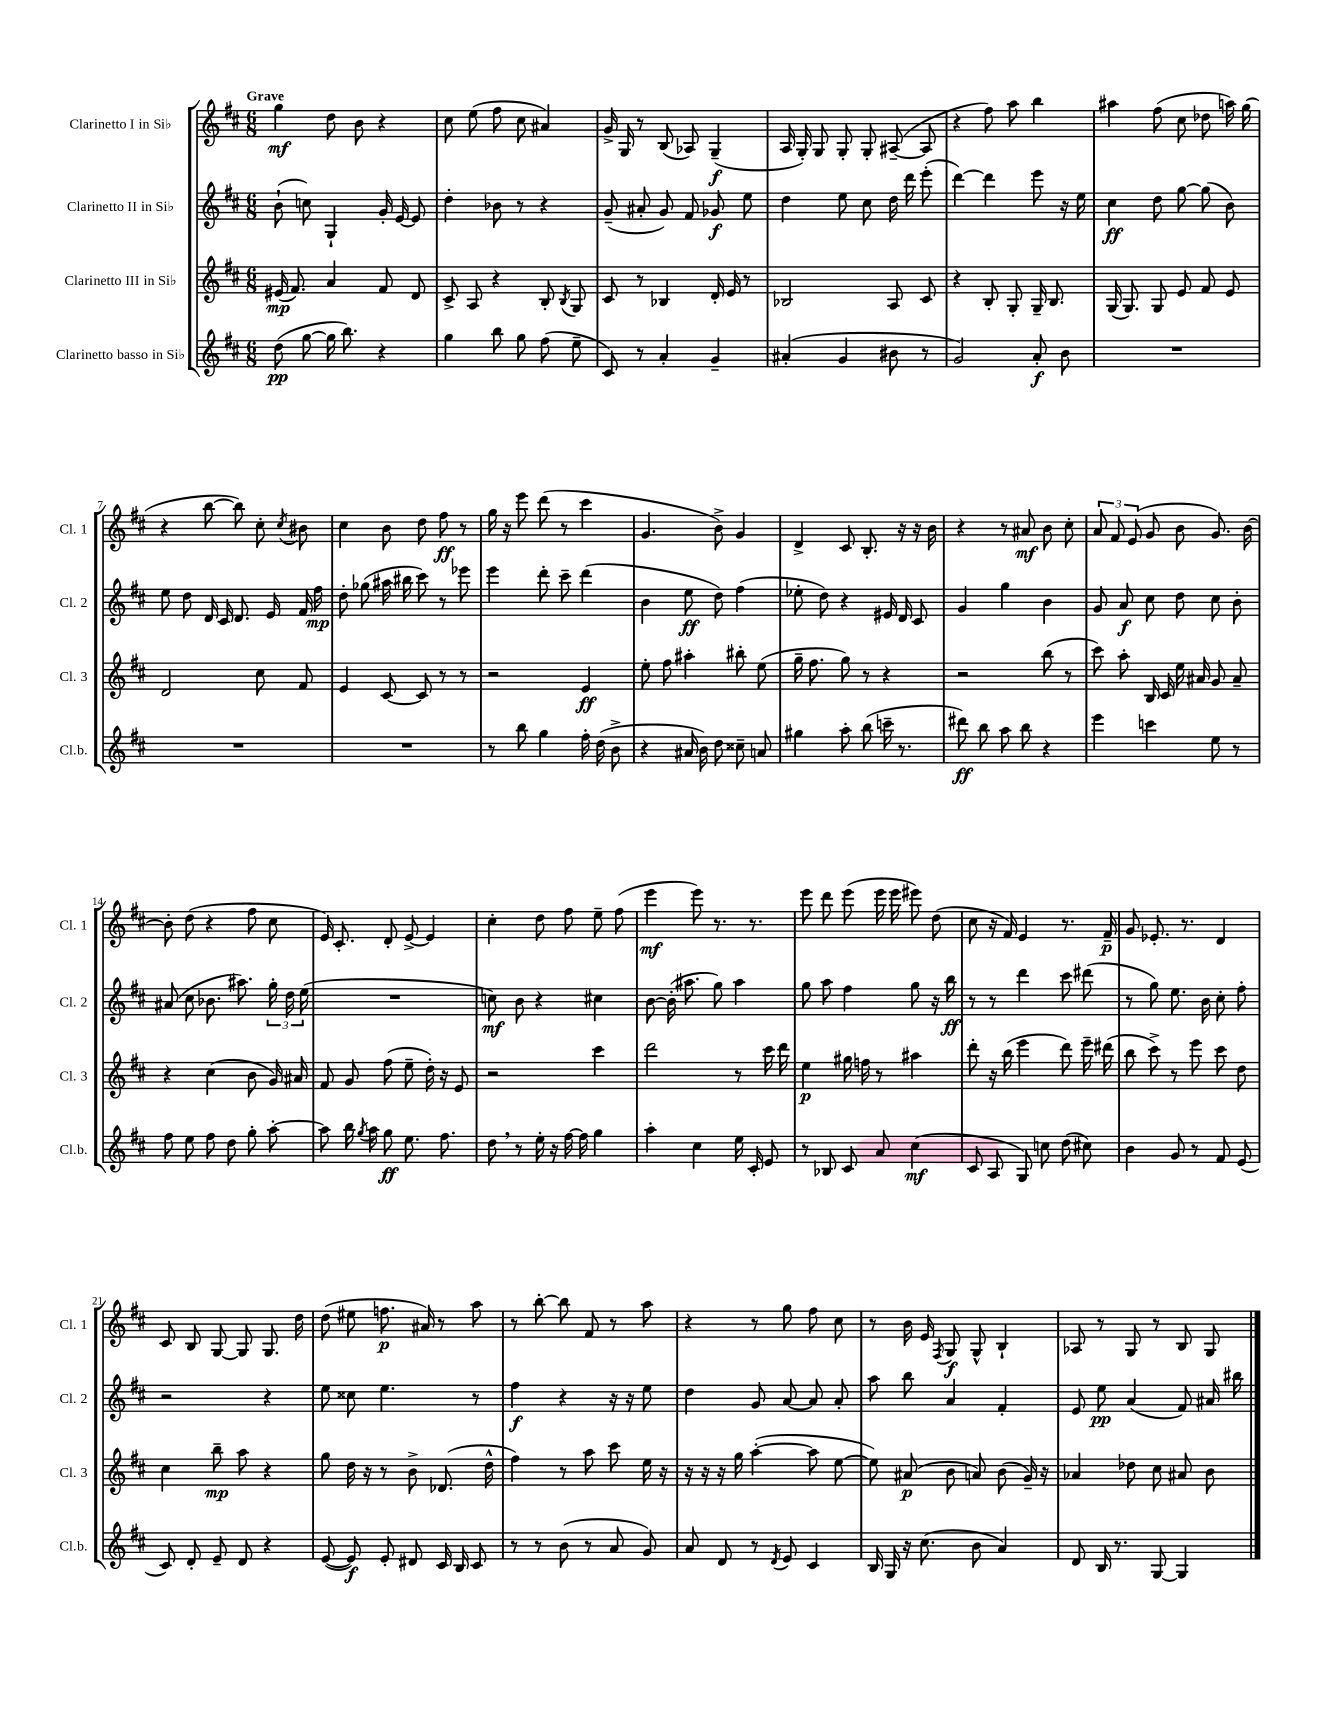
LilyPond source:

<<
\new StaffGroup <<
\new Staff = "s0" \with { instrumentName = "Clarinetto I in Sib" shortInstrumentName = "Cl. 1" } {
    \clef treble \key d \major \numericTimeSignature \time 6/8 \tempo "Grave"
    \autoBeamOff g''4\mf d''8 b'8 r4 |
    cis''8 e''8( fis''8 cis''8 ais'4) |
    g'16-> g16 r8 b8( aes8) g4--\f( |
    a16 g16-.) g8 g8-. g8-. ais8~--( ais8 |
    r4 fis''8) a''8 b''4 |
    ais''4 fis''8( cis''8 des''8 a''16) g''16( |
    r4 b''8~ b''8) cis''8-. \acciaccatura { cis''8 } bis'8 |
    cis''4 b'8 d''8 fis''8\ff r8 |
    g''16 r16 e'''8 d'''8( r8 cis'''4 |
    g'4. b'8->) g'4 |
    d'4-> cis'8 b8.-. r16 r16 b'16 |
    r4 r8 ais'8\mf b'8 cis''8-. |
    \tuplet 3/2 { a'8 fis'8 e'8( } g'8 b'8 g'8.) b'16~ |
    b'8-. d''8( r4 fis''8 cis''8 |
    e'16) cis'8.-. d'8-. e'8~-> e'4 |
    cis''4-. d''8 fis''8 e''8-- fis''8( |
    e'''4\mf e'''8) r8. r8. |
    e'''8 d'''8 e'''8( e'''16 e'''16 eis'''8) d''8( |
    cis''8 r16 fis'16) e'4 r8. fis'16--\p |
    g'8 ees'8.-. r8. d'4 |
    cis'8 b8 g8~ g8 g8. d''16 |
    d''8( eis''8 f''8.\p ais'16) r8 a''8 |
    r8 b''8~-. b''8 fis'8 r8 a''8 |
    r4 r8 g''8 fis''8 cis''8 |
    r8 b'16 e'16 \acciaccatura { fis8 } g8\f g8-^ b4-! |
    aes8 r8 g8 r8 b8 g8 \bar "|." |
}
\new Staff = "s1" \with { instrumentName = "Clarinetto II in Sib" shortInstrumentName = "Cl. 2" } {
    \clef treble \key d \major \numericTimeSignature \time 6/8
    \autoBeamOff b'8-!( c''8) g4-! g'16-. e'16~ e'8 |
    d''4-. bes'8 r8 r4 |
    g'8--( ais'8-. g'8) fis'8 ges'8\f e''8 |
    d''4 e''8 cis''8 d''16 d'''16 e'''8-.( |
    d'''4~) d'''4 e'''8 r16 e''16 |
    cis''4\ff d''8 g''8~ g''8( b'8) |
    e''8 d''8 d'16 cis'16 d'8. e'16 fis'16 fis''16\mp |
    d''8-. ges''8( ais''16 bis''16 cis'''8) r8 ees'''8 |
    e'''4 d'''8-. cis'''8-- d'''4( |
    b'4 e''8\ff d''8) fis''4( |
    ees''8-. d''8) r4 eis'16 d'16 cis'8 |
    g'4 g''4 b'4 |
    g'8 a'8\f cis''8 d''8 cis''8 b'8-. |
    ais'8( cis''8 bes'8. ais''8.) \tuplet 3/2 { g''16-. d''16 e''16( } |
    R2. |
    c''8\mf) b'8 r4 cis''4 |
    b'8~ b'16-.( ais''8. g''8) ais''4 |
    g''8 a''8 fis''4 g''8 r16 b''16\ff |
    r8 r8 d'''4 cis'''8 dis'''8( |
    r8 g''8) e''8. b'16 cis''8-. fis''8-. |
    r2 r4 |
    e''8 cisis''8 e''4. r8 |
    fis''4\f r4 r16 r16 e''8 |
    d''4 g'8 a'8~ a'8 a'8-. |
    a''8 b''8 a'4 fis'4-. |
    e'8 e''8\pp a'4( fis'8) ais'16 bis''16 \bar "|." |
}
\new Staff = "s2" \with { instrumentName = "Clarinetto III in Sib" shortInstrumentName = "Cl. 3" } {
    \clef treble \key d \major \numericTimeSignature \time 6/8
    \autoBeamOff eis'16\mp( fis'8.) a'4 fis'8 d'8 |
    cis'8-> a8 r4 b8-. \acciaccatura { b8 } g8 |
    cis'8 r8 bes4 d'16-. e'16 r8 |
    bes2 a8 cis'8 |
    r4 b8-. g8-. g16-- b8. |
    g16( g8.) g8 e'8 fis'8 e'8 |
    d'2 cis''8 fis'8 |
    e'4 cis'8~ cis'8 r8 r8 |
    r2 e'4\ff |
    e''8-. fis''8 ais''4-. bis''8-. e''8( |
    g''16-- fis''8. g''8) r8 r4 |
    r2 b''8( r8 |
    cis'''8) a''8-. b16 cis'16 e''16 ais'16 g'8 ais'8-- |
    r4 cis''4( b'8 g'16) ais'16 |
    fis'8 g'8 fis''8( e''8-- d''16-.) r16 e'8 |
    r2 cis'''4 |
    d'''2 r8 cis'''16 d'''16 |
    e''4\p gis''16 f''16 r8 ais''4 |
    d'''8-. r16 b''16( e'''4 d'''8) e'''16-- dis'''16( |
    b''8 cis'''8->) r8 e'''8 cis'''8 d''8 |
    cis''4 b''8--\mp a''8 r4 |
    g''8 d''16 r16 r8 b'8-> des'8.( d''16-^ |
    fis''4) r8 a''8 cis'''8 e''16 r16 |
    r16 r16 r16 g''16 a''4~-.( a''8 e''8~ |
    e''8) ais'8\p( b'8 a'8) b'8( g'16--) r16 |
    aes'4 des''8 cis''8 ais'8 b'8 \bar "|." |
}
\new Staff = "s3" \with { instrumentName = "Clarinetto basso in Sib" shortInstrumentName = "Cl.b." } {
    \clef treble \key d \major \numericTimeSignature \time 6/8
    \autoBeamOff d''8\pp( g''8~ g''16 b''8.) r4 |
    g''4 b''8 g''8 fis''8( e''8-- |
    cis'8) r8 a'4-. g'4-- |
    ais'4-.( g'4 bis'8 r8 |
    g'2) a'8-.\f b'8 |
    R2. |
    R2. |
    R2. |
    r8 b''8 g''4 fis''16-. d''16( b'8-> |
    r4 ais'16 b'16) d''8 cisis''8-- a'8 |
    gis''4 a''8-. b''8( c'''16-- r8. |
    dis'''8\ff) b''8 a''8 b''8 r4 |
    e'''4 c'''4 e''8 r8 |
    fis''8 e''8 fis''8 d''8 g''8-. a''8~-. |
    a''8 b''16 \acciaccatura { g''8 } a''16 g''8\ff e''8. fis''8. |
    d''8 \breathe r8 e''16-. r16 fis''16~ fis''16 g''4 |
    a''4-. cis''4 e''16 cis'16-. e'8 |
    r8 bes8 cis'8 a'8 cis''4\mf( |
    cis'8 a8 g8) c''8 d''8( cis''8) |
    b'4 g'8 r8 fis'8 e'8( |
    cis'8) d'8-. e'8-- d'8 r4 |
    e'8~( e'8\f) e'8-. dis'8 cis'16 b16 cis'8 |
    r8 r8 b'8( r8 a'8 g'8) |
    a'8 d'8 r8 \acciaccatura { d'8 } e'8 cis'4 |
    b16 g16 r16 cis''8.( b'8 a'4) |
    d'8 b16 r8. g8~ g4 \bar "|." |
}
>>
>>
